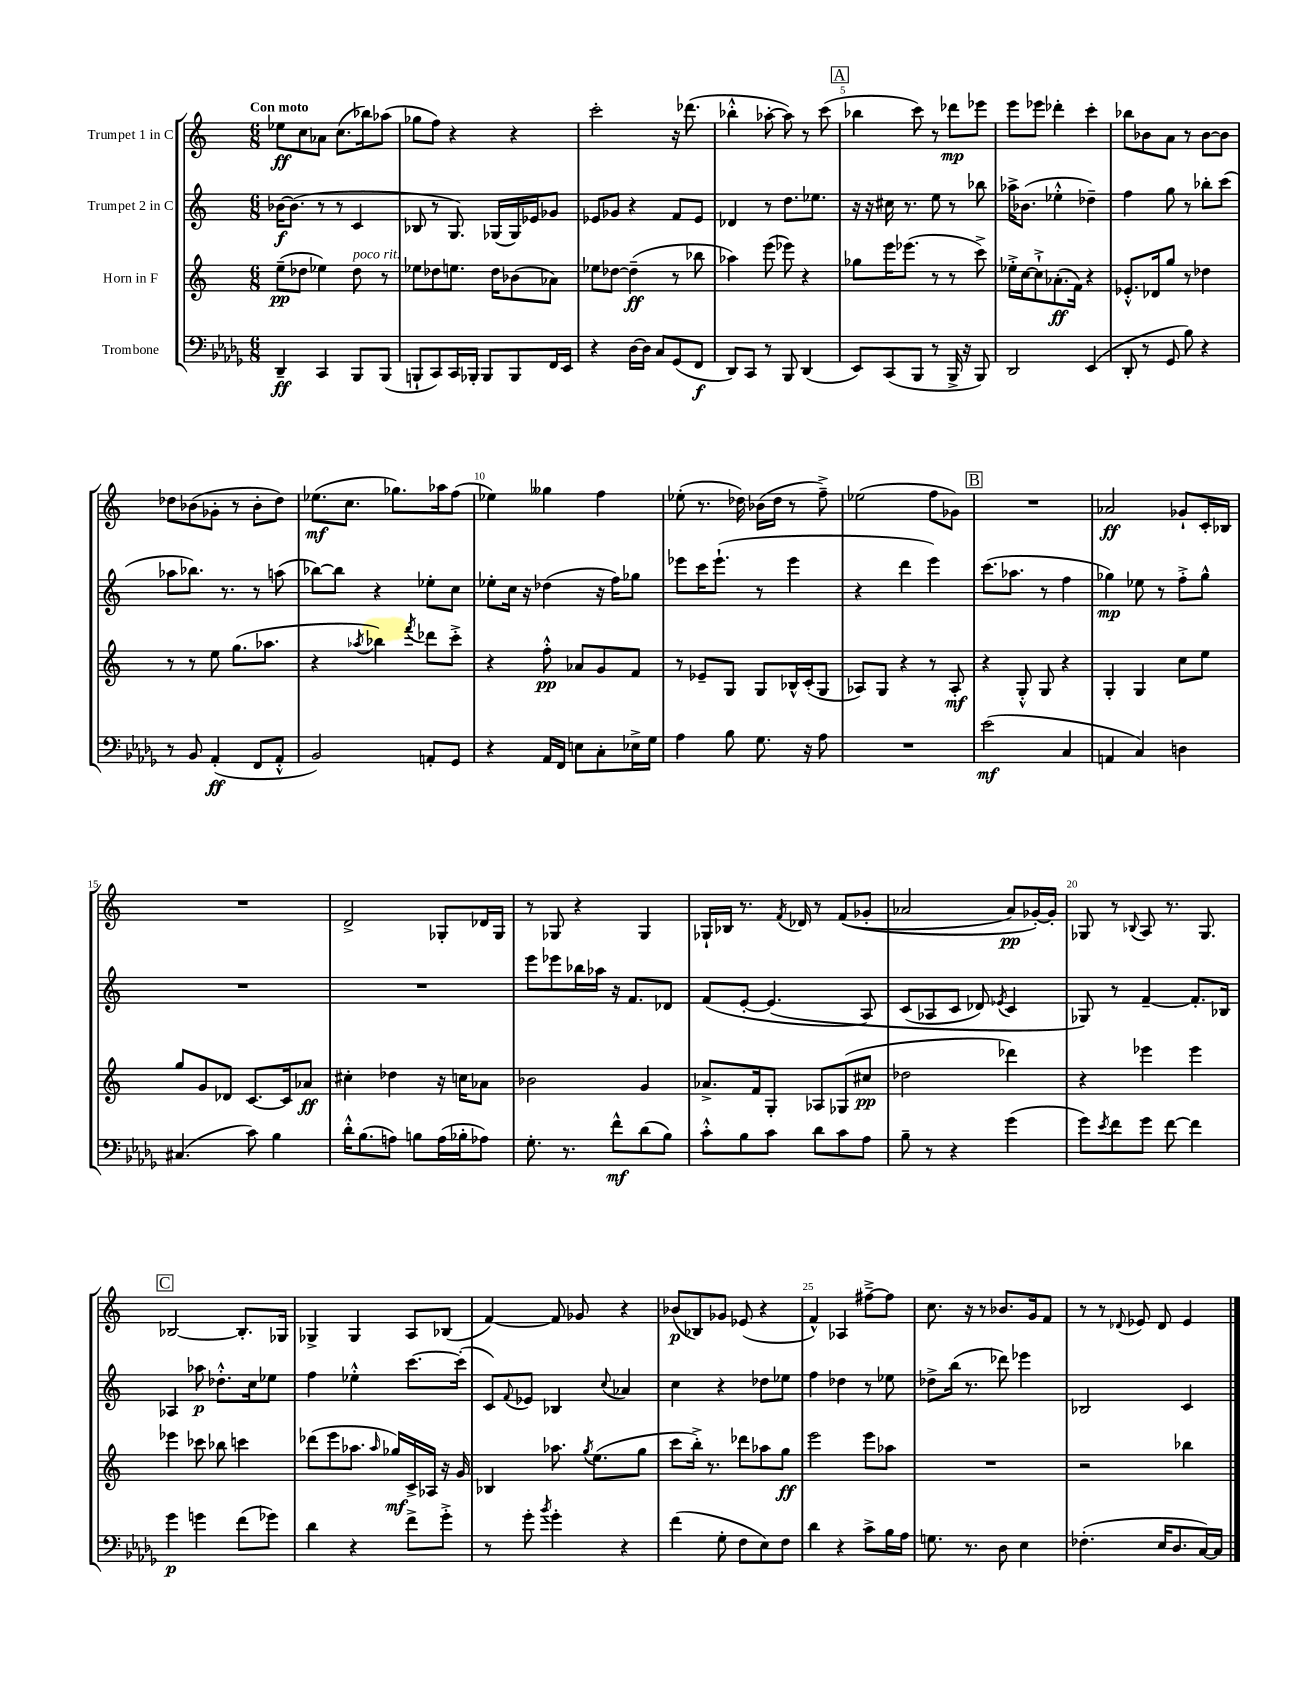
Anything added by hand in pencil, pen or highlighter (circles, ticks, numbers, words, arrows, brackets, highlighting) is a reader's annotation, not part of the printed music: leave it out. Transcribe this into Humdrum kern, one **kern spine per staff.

**kern	**kern	**kern	**kern
*staff4	*staff3	*staff2	*staff1
*clefF4	*clefG2	*clefG2	*clefG2
*k[b-e-a-d-g-]	*k[]	*k[]	*k[]
*M6/8	*M6/8	*M6/8	*M6/8
4DD-~	(8ee~	[16b-	8ee-
.	.	(8.b-]	.
.	8dd-	.	8cc
4CC	4ee-)	8r	8a-
.	.	8r	(8.cc
8BBB-	8dd-	4c	.
.	.	.	16bb-)
(8BBB-	8r	.	(8aa-
=	=	=	=
8BBB`	8ee-	8B-	8gg-
8CC)	8dd-	8r	8ff)
16CC	8.ee	8.G)	4r
16BBB-'	.	.	.
8BBB-	.	.	.
.	16dd-	(16G-	.
8BBB-	(8b-	16G-)	4r
.	.	16e-	.
16FF	8a-)	8g-	.
16EE-	.	.	.
=	=	=	=
4r	8ee-	8e-	2ccc'
.	[8dd-	8g-	.
[16D-	(4dd-~]	4r	.
16D-]	.	.	.
8C	.	.	.
(8GG-	8r	8f	16r
.	.	.	(8.ddd-
8FF	8bb-	8e-	.
=	=	=	=
8DD-)	4aa-)	4d-	4bb-'^^
8CC	.	.	.
8r	(8eee	8r	[8aa-'
8BBB-	8eee-)	8.dd	8aa-])
(4DD-	4r	.	8r
.	.	8.ee-	.
.	.	.	(8ccc
=	=	=	=
8EE-)	8gg-	16r	4bb-
.	.	16r	.
(8CC	16eee	16cc#	.
.	(8.eee-	8.r	.
8BBB-	.	.	8ccc)
8r	8r	8ee	8r
16BBB-^	8r	8r	8ddd-
16r	.	.	.
8BBB-)	8ccc^)	8bb-	8eee-
=	=	=	=
2DD-	16ee-'^	16aa-^	8eee
.	[16cc	(8.b-	.
.	8cc`^]	.	8eee-
.	(8.a-'	4ee-'^^	4ddd-'
.	16f)	.	.
(4EE-	4r	4dd-~)	4ccc'
=	=	=	=
8DD-'	8.e-'^^	4ff	8bb-
8r	.	.	8b-
.	16d-	.	.
8GG-	8gg	8gg	8a
8B-)	8r	8r	8r
4r	4dd-	8bb-'	[8b-
.	.	(8ccc	8b-]
=	=	=	=
8r	8r	8aa-	8dd-
8BB-	8r	8.bb-)	(8b-
(4AA-'	8ee	.	8g-'
.	.	8.r	.
.	(8.gg	.	8r
8FF	.	8r	8b-'
.	8.aa-	.	.
8AA-'^^	.	(8aa	8dd-)
=	=	=	=
2BB-)	4r	[8bb-)	(8.ee-
.	.	8bb-]	.
.	.	.	8.cc
.	8qaa-	.	.
.	4bb-)	4r	.
.	.	.	8.gg-)
.	8qfff	.	.
8AA'	8ddd-	8ee-'	.
.	.	.	16aa-
8GG-	8ccc'^	8cc	(8ff
=	=	=	=
4r	4r	8ee-'	4ee-)
.	.	16cc	.
.	.	16r	.
16AA-	8ff'^^	(4dd-	4gg--
16FF	.	.	.
8E	8a-	.	.
8C'	8g	16r	4ff
.	.	16ff)	.
16E-^	8f	8gg-	.
16G-	.	.	.
=	=	=	=
4A-	8r	8eee-	(8ee-'
.	8e-~	16ccc	8.r
.	.	(8.eee-`	.
8B-	8G	.	.
.	.	.	16dd-)
8.G-	8G	8r	(16b-
.	.	.	16dd-
.	16B-^^	4eee-	8r
16r	(16c'	.	.
8A-	8G	.	8ff~^)
=	=	=	=
2.r	8A-)	4r	(2ee-
.	8G	.	.
.	4r	4ddd	.
.	8r	4eee)	8ff
.	8A-'	.	8g-)
=	=	=	=
(2e-	4r	(8.ccc	2.r
.	.	8.aa-	.
.	8G'^^	.	.
.	8G	8r	.
4C	4r	4ff	.
=	=	=	=
4AA	4G'	4gg-)	2a-
4C)	4G	8ee-	.
.	.	8r	.
4D	8cc	8ff'^	8g-`
.	8ee	8gg-^^	16c'
.	.	.	16B-
=	=	=	=
(4.C#	8gg	2.r	2.r
.	8g	.	.
.	8d-	.	.
8c)	[8.c	.	.
4B-	.	.	.
.	16c]	.	.
.	8a-	.	.
=	=	=	=
16d-'^^	4cc#'	2.r	2d^
(8.B-	.	.	.
8A)	4dd-	.	.
8B	.	.	.
(16A	16r	.	8G-'
16B-'	16cc	.	.
8A-)	8a-	.	16d-
.	.	.	16G-
=	=	=	=
8.G-'	2b-	8eee	8r
.	.	8eee-	8G-
8.r	.	.	.
.	.	16bb-	4r
.	.	16aa-	.
8f^^	.	16r	.
.	.	8.f	.
(8d-	4g	.	4G-
8B-)	.	8d-	.
=	=	=	=
8c'^^	8.a-^	(8f	16G-`
.	.	.	16B-
8B-	.	[8e'	8.r
.	16f	.	.
8c	8G'	&(4.e]	.
.	.	.	8qf
.	.	.	16d-
8d-	8A-	.	8r
8c	(8G-	.	&((8f
8A-	8cc#	8A)	8g-'
=	=	=	=
8B-~	2dd-	(8c	2a-
8r	.	8A-	.
4r	.	8c	.
.	.	8d-)	.
.	.	8qe-	.
(4g-	4ddd-)	4c	8a-)
.	.	.	[16g-'&)
.	.	.	16g-']
=	=	=	=
8g-)	4r	8G-&)	8G-
8qe-	.	.	.
8f	.	8r	8r
.	.	.	8qqB-
8g-	4eee-	[4f~	8A
[8f	.	.	8.r
4f]	4eee-	8.f']	.
.	.	.	8.G-
.	.	16B-	.
=	=	=	=
4g-	4eee-	4A-	[2B-
4g	8ccc-	8aa-	.
.	8bb-	8.dd-'^^	.
(8f	4ccc	.	8.B-']
.	.	16cc	.
8g-)	.	8ee-	.
.	.	.	16G-
=	=	=	=
4d-	(8ddd-	4ff	4G-^
.	8eee	.	.
4r	8.aa-	4ee-'^^	4G-
.	16qqaa-	.	.
.	16gg-)	.	.
8f^	16c^	[8.ccc	8A
.	16A-	.	.
8g-'^	16r	.	(8B-
.	16g	(16ccc']	.
=	=	=	=
8r	4B-	8c)	[4f)
.	.	8qqf	.
8g-'	.	8e-	.
8qb-	.	.	.
4g-'	8.aa-	4B-	8f]
.	.	.	8g-
.	8qgg	.	.
.	(8.ee	.	.
.	.	8qqcc	.
4r	.	4a-	4r
.	8gg	.	.
=	=	=	=
(4f	8ccc	4cc	(8b-
.	16bb'^)	.	8B-)
.	8.r	.	.
8G-'	.	4r	8g-
8F	8ddd-	.	(8e-
8E-)	8aa-	8dd-	4r
8F	8gg	8ee-	.
=	=	=	=
4d-	2eee	4ff	4f^^)
4r	.	4dd-	4A-
8c^	8eee	8r	[8ff#~^
16B-	8aa-	8ee-	8ff#]
16A-	.	.	.
=	=	=	=
8.G	2.r	8dd-^	8.cc
.	.	(16bb	.
8.r	.	8.r	16r
.	.	.	8r
8D-	.	8ddd-)	8.b-
4E-	.	4eee-	.
.	.	.	16g
.	.	.	8f
=	=	=	=
(4.F-'	2r	2B-	8r
.	.	.	8r
.	.	.	8qqd-
.	.	.	8e-
16E-	.	.	8d-
8.D-	.	.	.
.	4bb-	4c	4e-
[16C)	.	.	.
16C]	.	.	.
==	==	==	==
*-	*-	*-	*-
